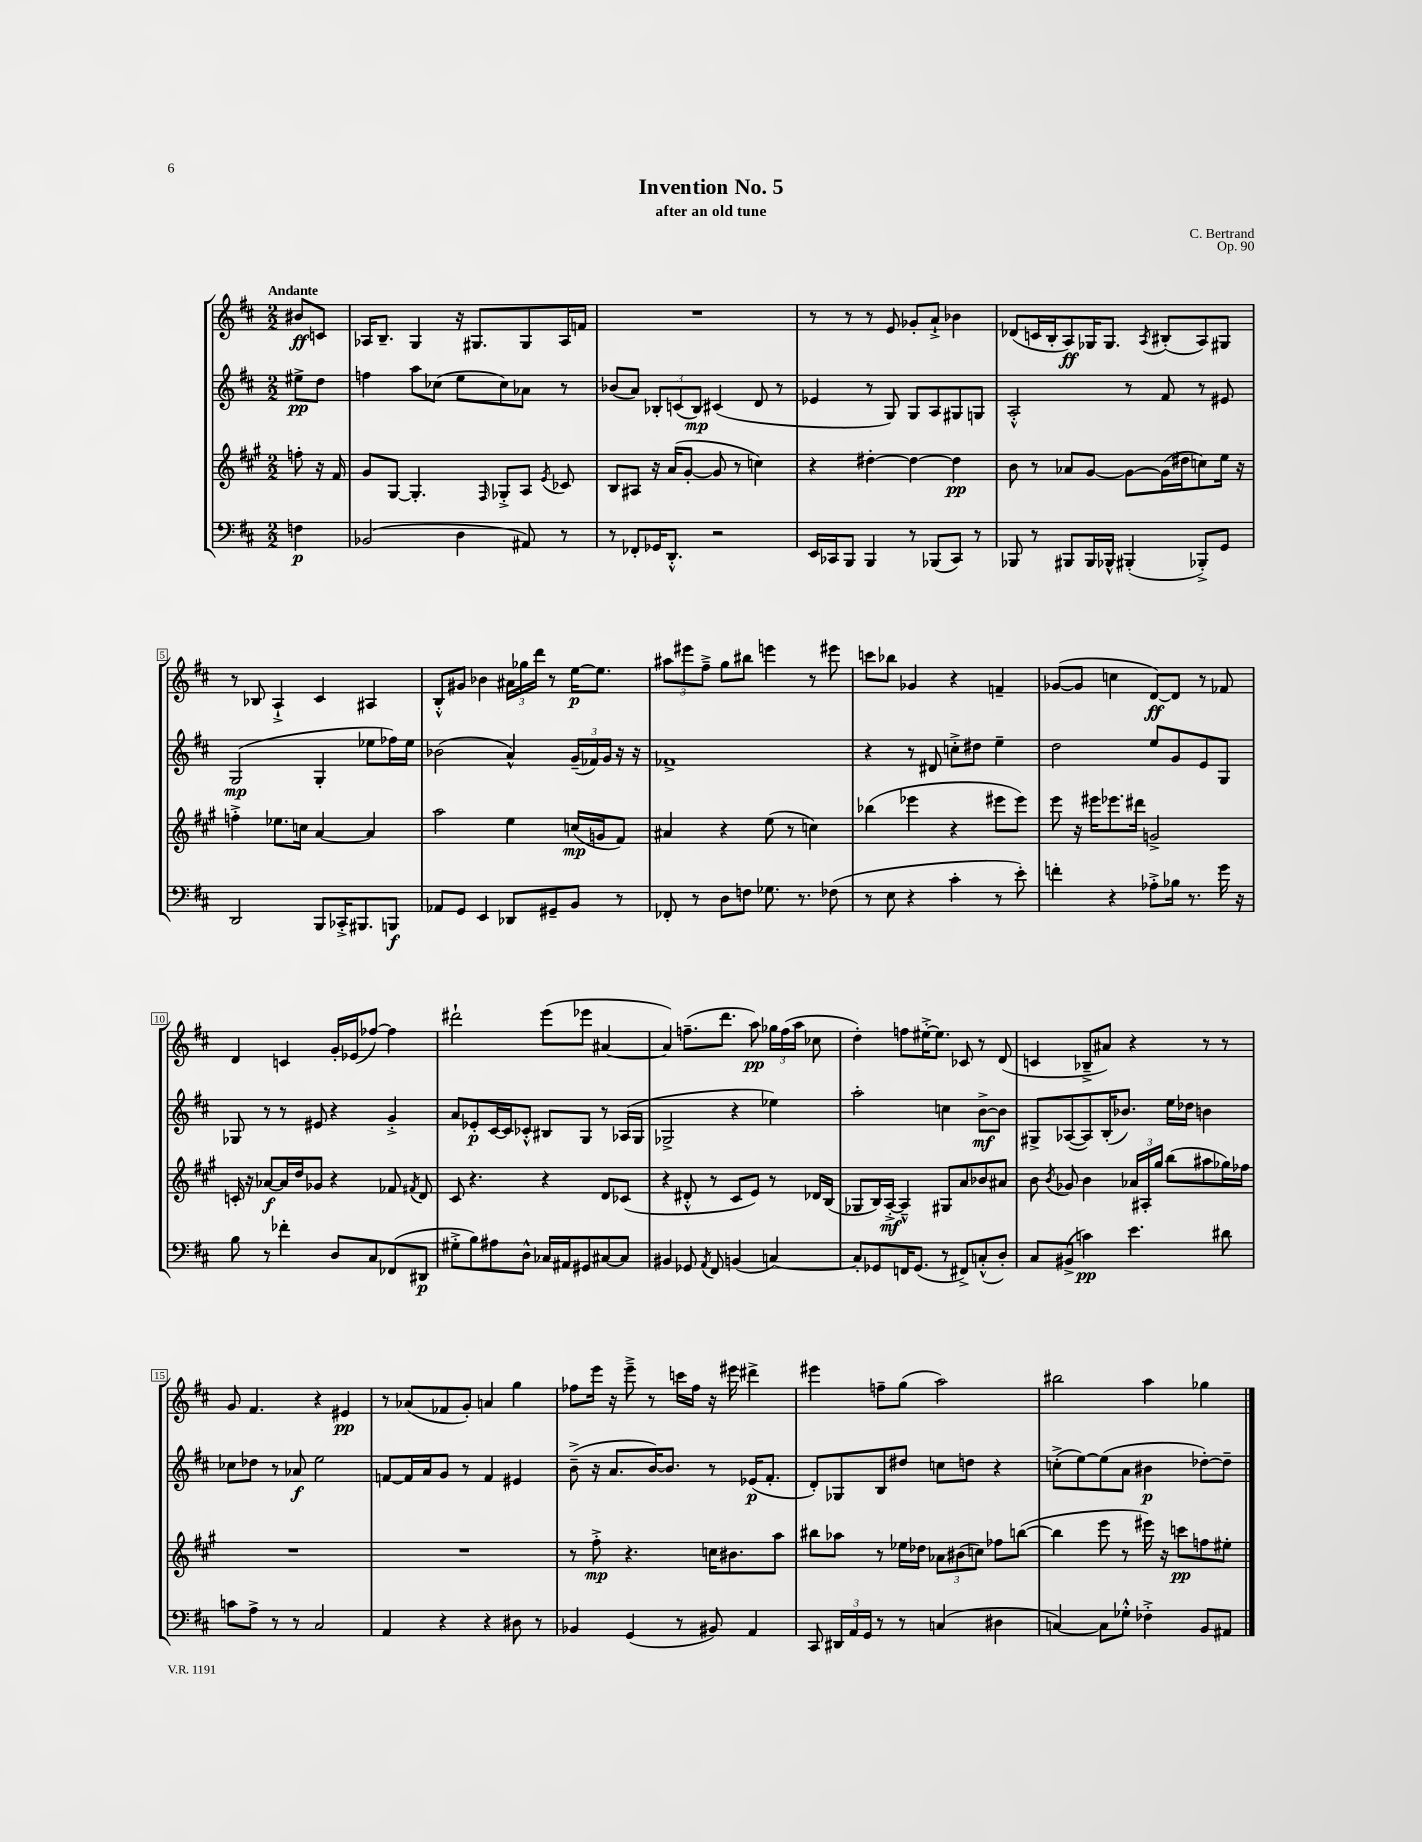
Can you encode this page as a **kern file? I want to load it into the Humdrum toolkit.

**kern	**dynam	**kern	**dynam	**kern	**dynam	**kern	**dynam
*part4	*part4	*part3	*part3	*part2	*part2	*part1	*part1
*staff4	*staff4	*staff3	*staff3	*staff2	*staff2	*staff1	*staff1
*clefF4	*	*clefG2	*	*clefG2	*	*clefG2	*
*k[f#c#]	*	*k[f#c#g#]	*	*k[f#c#]	*	*k[f#c#]	*
*M2/2	*	*M2/2	*	*M2/2	*	*M2/2	*
=	=	=	=	=	=	=	=
!	!	!	!	!	!	!LO:TX:a:B:t=Andante	!
4Fn\	p	8ffn'\	.	8ee#X^\L	pp	8b#X/L	ff
.	.	16r	.	8dd\J	.	8cn/J	.
.	.	16f#/	.	.	.	.	.
=1	=1	=1	=1	=1	=1	=1	=1
(2BB-X/	.	8g#/L	.	4ffn\	.	16A-X/KL	.
.	.	.	.	.	.	8.B~/J	.
.	.	[8G#/J	.	.	.	.	.
.	.	4.G#'/]	.	8aa\L	.	4G/	.
.	.	.	.	(8cc-X\J	.	.	.
4D\	.	.	.	8ee\L	.	16r	.
.	.	.	.	.	.	8.G#X/L	.
.	.	16qqF#/	.	.	.	.	.
.	.	8G-X'^/L	.	8cc-\)	.	.	.
8AA#X/)	.	8A/J	.	8a-X\J	.	8G#/	.
.	.	8qe/	.	.	.	.	.
8r	.	8c-X/	.	8r	.	16A-/L	.
.	.	.	.	.	.	16fn/JJ	.
=2	=2	=2	=2	=2	=2	=2	=2
8r	.	8B/L	.	(8b-X/L	.	1r	.
8FF-X'/L	.	8A#X/J	.	8a/J)	.	.	.
16GG-X/K	.	16r	.	12B-X'/L	.	.	.
8.DD'^^/J	.	(16a/KL	.	.	.	.	.
.	.	.	.	(12cn/	.	.	.
.	.	[8g#'/J	.	.	.	.	.
.	.	.	.	12B-/J)	mp	.	.
2r	.	8g#/]	.	(4c#X/	.	.	.
.	.	8r	.	.	.	.	.
.	.	4ccn\)	.	8d/	.	.	.
.	.	.	.	8r	.	.	.
=3	=3	=3	=3	=3	=3	=3	=3
16EE/LL	.	4r	.	4e-X/	.	8r	.
16CC-X/J	.	.	.	.	.	.	.
8BBB/J	.	.	.	.	.	8r	.
4BBB/	.	[4dd#X'\	.	8r	.	8r	.
.	.	.	.	8G/)	.	8e/	.
8r	.	4dd#\_	.	8G/L	.	8g-X'/L	.
(8BBB-X/L	.	.	.	8A/	.	8a`^/J	.
8CC-/J)	.	4dd#\]	pp	8G#X/	.	4b-X\	.
8r	.	.	.	8Gn/J	.	.	.
=4	=4	=4	=4	=4	=4	=4	=4
8BBB-X/	.	8b\	.	2A'^^/	.	(8d-X/L	.
8r	.	8r	.	.	.	16cn/L	.
.	.	.	.	.	.	16B'/J	.
8BBB#X/L	.	8a-X/L	.	.	.	8A/)	ff
16BBB#/L	.	[8g#/J	.	.	.	16G-X/K	.
16BBB-X^^/JJ	.	.	.	.	.	8.G-/J	.
(4BBB#X'/	.	8g#\L_	.	8r	.	.	.
.	.	.	.	.	.	8qA/	.
.	.	(16g#\L]	.	8f#/	.	(8B#X'/L	.
.	.	16dd#X\J	.	.	.	.	.
8BBB-X'^/L)	.	8ccn\)	.	8r	.	8A/)	.
8GG/J	.	16ee\Jk	.	8e#X/	.	8G#X/J	.
.	.	16r	.	.	.	.	.
!!LO:LB:g=z
=5	=5	=5	=5	=5	=5	=5	=5
2DD/	.	4ffn'^\	.	(2G/	mp	8r	.
.	.	.	.	.	.	8B-X/	.
.	.	8.ee-X\L	.	.	.	4A`^/	.
.	.	16ccn\Jk	.	.	.	.	.
8BBB/L	.	[4a/	.	4G'/	.	4c#/	.
16CC-X'^/K	.	.	.	.	.	.	.
8.BBB#X/	.	.	.	.	.	.	.
.	.	4a/]	.	8ee-X\L	.	4A#X/	.
8BBBn/J	f	.	.	16ff-X\L)	.	.	.
.	.	.	.	16ee-\JJ	.	.	.
=6	=6	=6	=6	=6	=6	=6	=6
8AA-X/L	.	2aa\	.	(2b-X\	.	8B'^^/L	.
8GG/J	.	.	.	.	.	8g#X/J	.
4EE/	.	.	.	.	.	4b-X\	.
8DD-X/L	.	4ee\	.	4a^^/)	.	24a#X\LL	.
.	.	.	.	.	.	24gg-X\	.
.	.	.	.	.	.	24ddd\JJ	.
8GG#X~/	.	.	.	.	.	8r	.
8BB/J	.	(16ccn/LL	mp	(24g~/LL	.	[16ee\KL	p
.	.	.	.	24f-X/)	.	.	.
.	.	16gn/J	.	.	.	8.ee\J]	.
.	.	.	.	24g/JJ	.	.	.
8r	.	8f#/J)	.	16r	.	.	.
.	.	.	.	16r	.	.	.
=7	=7	=7	=7	=7	=7	=7	=7
8FF-X'/	.	4a#X/	.	1f-X^	.	12aa#X\L	.
.	.	.	.	.	.	12eee#X\	.
8r	.	.	.	.	.	.	.
.	.	.	.	.	.	12ff#~^\J	.
8D\L	.	4r	.	.	.	8gg\L	.
8Fn\J	.	.	.	.	.	8bb#X\J	.
8.G-X\	.	(8ee\	.	.	.	4eeen\	.
.	.	8r	.	.	.	.	.
8.r	.	.	.	.	.	.	.
.	.	4ccn\)	.	.	.	8r	.
(8F-X\	.	.	.	.	.	8eee#X\	.
=8	=8	=8	=8	=8	=8	=8	=8
8r	.	(4bb-X\	.	4r	.	8cccn\L	.
8E\	.	.	.	.	.	8bb-X\J	.
4r	.	4eee-X\	.	8r	.	4g-X/	.
.	.	.	.	8d#X/	.	.	.
4c#'\	.	4r	.	8ccn'^\L	.	4r	.
.	.	.	.	8dd#X\J	.	.	.
8r	.	8eee#X\L	.	4ee~\	.	4fn~/	.
8e'\)	.	8eee#\J)	.	.	.	.	.
=9	=9	=9	=9	=9	=9	=9	=9
4fn'\	.	8eee\	.	2dd\	.	([8g-X/L	.
.	.	16r	.	.	.	8g-/J]	.
.	.	16eee#X\KL	.	.	.	.	.
4r	.	8.eee-X\	.	.	.	4ccn\	.
.	.	16ddd#X\Jk	.	.	.	.	.
8A-X'^\L	.	2gn^/	.	8ee/L	.	[8d/L)	ff
16B-X\Jk	.	.	.	8g/	.	8d/J]	.
8.r	.	.	.	.	.	.	.
.	.	.	.	8e/	.	8r	.
16g\	.	.	.	8G/J	.	8f-X/	.
16r	.	.	.	.	.	.	.
!!LO:LB:g=z
=10	=10	=10	=10	=10	=10	=10	=10
8B\	.	16cn'/	.	8G-X/	.	4d/	.
.	.	16r	.	.	.	.	.
8r	.	[8a-X/L	f	8r	.	.	.
4f-X'\	.	16a-/L]	.	8r	.	4cn/	.
.	.	16dd/J	.	.	.	.	.
.	.	8g-X/J	.	8e#X/	.	.	.
8D/L	.	4r	.	4r	.	16g'/LL	.
.	.	.	.	.	.	(16e-X/J	.
8C#/	.	.	.	.	.	[8ff-X/J)	.
(8FF-X/	.	8f-X/	.	4g'^/	.	4ff-\]	.
.	.	8qf#X/	.	.	.	.	.
8DD#X/J	p	8d/	.	.	.	.	.
=11	=11	=11	=11	=11	=11	=11	=11
8G#X'^\L	.	8c#/	.	8a/L	.	2ddd#X`\	.
8B\)	.	4.r	.	8e-X'/	p	.	.
8A#X\	.	.	.	[16c#/L	.	.	.
.	.	.	.	16c#/J]	.	.	.
8D^^\J	.	.	.	8c-X'^^/J	.	.	.
16C-X/LL	.	4r	.	8B#X/L	.	(8eee\L	.
16AA#X/J	.	.	.	.	.	.	.
8GG#X/	.	.	.	8G/J	.	8eee-X\J	.
[8C#X/	.	8d/L	.	8r	.	[4a#X/	.
8C#/J]	.	(8c-X/J	.	(16A-X/LL	.	.	.
.	.	.	.	16G/JJ	.	.	.
=12	=12	=12	=12	=12	=12	=12	=12
4BB#X/	.	4r	.	2G-X^/	.	4a#/])	.
8GG-X/	.	8d#X'^^/	.	.	.	(8.ffn~\L	.
8qAA/	.	.	.	.	.	.	.
8FF#/	.	8r	.	.	.	.	.
.	.	.	.	.	.	8.ddd\J	.
(4BBn/	.	8c#/L	.	4r	.	.	.
.	.	8e/J)	.	.	.	8aa\)	pp
[4Cn/)	.	8r	.	4ee-X\)	.	24gg-X\LL	.
.	.	.	.	.	.	(24ff\	.
.	.	.	.	.	.	24aa\JJ	.
.	.	16d-X/LL	.	.	.	8cc-X\	.
.	.	(16B/JJ	.	.	.	.	.
=13	=13	=13	=13	=13	=13	=13	=13
8C'/L]	.	8G-X/L	.	2aa'\	.	4dd'\)	.
8GG-X/	.	16B/L)	.	.	.	.	.
.	.	[16A'^/JJ	mf	.	.	.	.
16FFn/K	.	4A~^^/]	.	.	.	8ffn\L	.
(8.GG-/J	.	.	.	.	.	.	.
.	.	.	.	.	.	[16ee#X'^\K	.
.	.	.	.	.	.	8.ee#\J]	.
8r	.	8G#X/L	.	4ccn\	.	.	.
8FF#X^/L)	.	8a/	.	.	.	8c-X/	.
(8Cn'^^/	.	8b-X/	.	[8b^\L	mf	8r	.
8D'/J)	.	8a#X/J	.	8b\J]	.	(8d/	.
=14	=14	=14	=14	=14	=14	=14	=14
8C#/L	.	8b\	.	8G#X^/L	.	4cn/	.
.	.	8qb/	.	.	.	.	.
(8BB#X^/J	.	8g-X/	.	([8A-X/	.	.	.
4cn\)	pp	4b\	.	8A-/])	.	8B-X~^/L	.
.	.	.	.	(16B'/K	.	8a#X/J)	.
.	.	.	.	8.b-X/J)	.	.	.
4.e\	.	24a-X/LL	.	.	.	4r	.
.	.	24A#X'/	.	.	.	.	.
.	.	24gg#/JJ	.	.	.	.	.
.	.	(8bb\L	.	16ee\LL	.	.	.
.	.	.	.	16dd-X\JJ	.	.	.
.	.	8aa#X\	.	4bn\	.	8r	.
8d#X\	.	16gg-X\L)	.	.	.	8r	.
.	.	16ff-X\JJ	.	.	.	.	.
!!LO:LB:g=z
=15	=15	=15	=15	=15	=15	=15	=15
8cn\L	.	1r	.	8cc-X\L	.	8g/	.
8A^\J	.	.	.	8dd-X\J	.	4.f#/	.
8r	.	.	.	8r	.	.	.
8r	.	.	.	8a-X/	f	.	.
2C#/	.	.	.	2ee\	.	4r	.
.	.	.	.	.	.	4e#X/	pp
=16	=16	=16	=16	=16	=16	=16	=16
4AA/	.	1r	.	[8fn/L	.	8r	.
.	.	.	.	16f/L]	.	(8a-X/L	.
.	.	.	.	16a/J	.	.	.
4r	.	.	.	8g/J	.	8f-X/	.
.	.	.	.	8r	.	8g'/J)	.
4r	.	.	.	4f/	.	4an/	.
8D#X\	.	.	.	4e#X/	.	4gg\	.
8r	.	.	.	.	.	.	.
=17	=17	=17	=17	=17	=17	=17	=17
4BB-X/	.	8r	.	(8b~^\	.	8ff-X\L	.
.	.	8ff#'^\	mp	16r	.	16eee\Jk	.
.	.	.	.	8.a/L	.	16r	.
(4GG/	.	4.r	.	.	.	8eee~^\	.
.	.	.	.	[16b/K)	.	8r	.
.	.	.	.	8.b/J]	.	.	.
8r	.	.	.	.	.	16cccn\LL	.
.	.	.	.	.	.	16ff-\JJ	.
8BB#X/)	.	16ccn\KL	.	8r	.	16r	.
.	.	8.b#X\	.	.	.	16eee#X\	.
4AA/	.	.	.	(16e-X/KL	p	4ddd#X^\	.
.	.	.	.	8.f#'/J	.	.	.
.	.	8aa\J	.	.	.	.	.
=18	=18	=18	=18	=18	=18	=18	=18
8CC#/	.	8bb#X\L	.	8d'/L)	.	4eee#X\	.
24DD#X/LL	.	8aa-X\J	.	8G-X/	.	.	.
24AA/	.	.	.	.	.	.	.
24GG/JJ	.	.	.	.	.	.	.
8r	.	8r	.	8B/	.	8ffn~\L	.
8r	.	16ee-X\LL	.	8dd#X/J	.	(8gg\J	.
.	.	16dd-X\JJ	.	.	.	.	.
(4Cn/	.	12a-X\L	.	8ccn\L	.	2aa\)	.
.	.	(12b#X\	.	.	.	.	.
.	.	.	.	8ddn\J	.	.	.
.	.	12ccn\J)	.	.	.	.	.
4D#X\	.	8ff-X\L	.	4r	.	.	.
.	.	([8bbn\J	.	.	.	.	.
=19	=19	=19	=19	=19	=19	=19	=19
[4Cn/)	.	4bb\]	.	(8ccn'^\L	.	2bb#X\	.
.	.	.	.	[8ee\)	.	.	.
8C\L]	.	8eee\	.	(8ee\]	.	.	.
8G-X'^^\J	.	8r	.	8a\J	.	.	.
4F-X'^\	.	16eee#X\)	.	4b#X\	p	4aa\	.
.	.	16r	.	.	.	.	.
.	.	8cccn\L	pp	.	.	.	.
8BB/L	.	8ffn\	.	[8dd-X'\L)	.	4gg-X\	.
8AA#X/J	.	8ee#X'\J	.	8dd-~\J]	.	.	.
==	==	==	==	==	==	==	==
*-	*-	*-	*-	*-	*-	*-	*-
